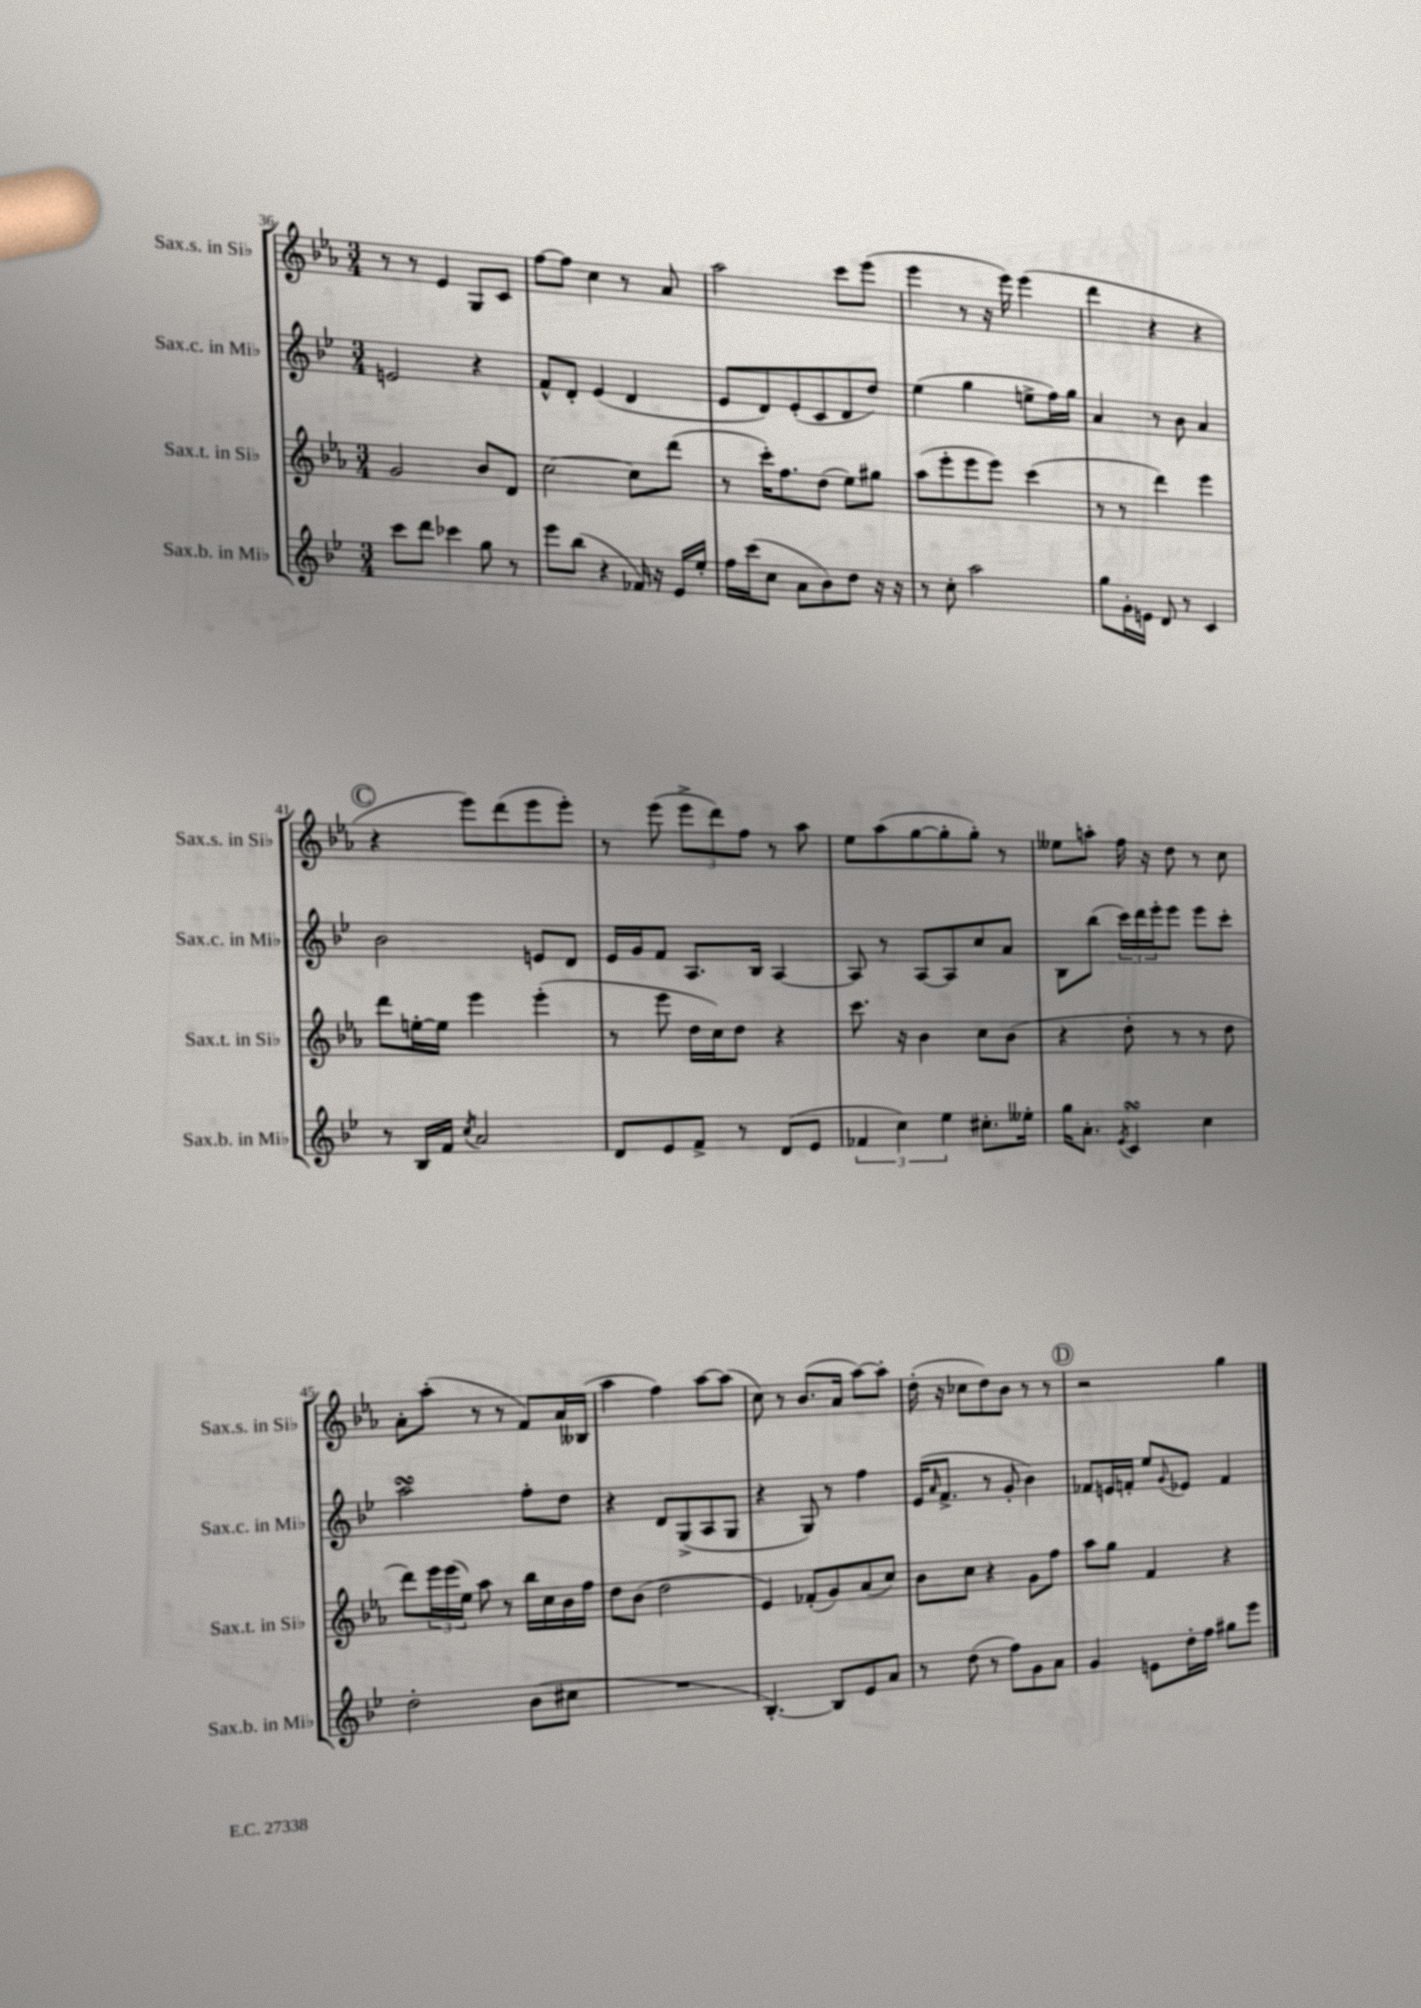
<<
\new StaffGroup <<
\new Staff = "s0" \with { instrumentName = "Sax.s. in Sib" shortInstrumentName = "Sax.s. in Sib" } {
    \clef treble \key ees \major \numericTimeSignature \time 3/4
    r8 r8 ees'4 g8 c'8 |
    f''8~ f''8 c''4 r8 aes'8 |
    aes''2 c'''8 ees'''8( |
    ees'''4 r8 r16 ees'''16) ees'''4( |
    d'''4 r4 r4 |
    \mark \markup { \circle "C" } r4 ees'''8) d'''8( ees'''8 ees'''8-.) |
    r8 ees'''8( \tuplet 3/2 { ees'''8-> d'''8) f''8 } r8 aes''8 |
    ees''8 aes''8( g''8~ g''8-. g''8-.) r8 |
    eeses''8 a''8-. f''16 r16 d''8 r8 c''8 |
    aes'8-. aes''8-.( r8 r8 f'8) aes'16 beses16( |
    aes''4 f''4) aes''8~ aes''8( |
    c''8) r8 bes'8.( aes'16 aes''8~) aes''8-. |
    d''16-.( r16 ces''8 d''8) bes'8 r8 r8 |
    \mark \markup { \circle "D" } r2 g''4 \bar "|." |
}
\new Staff = "s1" \with { instrumentName = "Sax.c. in Mib" shortInstrumentName = "Sax.c. in Mib" } {
    \clef treble \key bes \major \numericTimeSignature \time 3/4
    e'2 r4 |
    f'8-^ d'8-. ees'4( d'4 |
    ees'8 d'8) ees'8-.( c'8 d'8 d''8) |
    ees''4( g''4 e''8-> f''16) g''16 |
    a'4 r8 bes'8 a'4 |
    \mark \markup { \circle "C" } bes'2 e'8 d'8 |
    ees'16 g'16 f'8 a8. bes16 a4~ |
    a8 r8 a8~ a8 c''8 a'8 |
    bes8 bes''8( \tuplet 3/2 { c'''16) d'''16 ees'''16-. } ees'''8 ees'''8 c'''8-. |
    a''2\turn f''8-. d''8 |
    r4 d'8 g8->( a8 g8 |
    r4 g8) r8 f''4 |
    ees'16( \grace { a'16 } f'8.-> r8 g'8-. bes'4) |
    \mark \markup { \circle "D" } fes'8 e'16 f'16-. ees''8 \appoggiatura { g'8 } ees'8 f'4 \bar "|." |
}
\new Staff = "s2" \with { instrumentName = "Sax.t. in Sib" shortInstrumentName = "Sax.t. in Sib" } {
    \clef treble \key ees \major \numericTimeSignature \time 3/4
    g'2 bes'8 d'8 |
    c''2~ c''8 d'''8( |
    r8 c'''16-.) f''8. d''8( ees''8) gis''8 |
    aes''8( ees'''8-. ees'''8 ees'''8) c'''4( |
    r8 r8 d'''4) ees'''4 |
    \mark \markup { \circle "C" } d'''8 e''16~-. e''16 ees'''4 ees'''4-.( |
    r8 ees'''8 d''16 c''16) d''8 r4 |
    c'''8. r16 bes'4 c''8 bes'8( |
    r4 d''8-. r8 r8 d''8 |
    d'''8) \tuplet 3/2 { ees'''16 ees'''16( ees''16) } aes''8 r8 bes''16 c''16 bes'16 f''16 |
    d''8 bes'8( d''2 |
    ees'4) fes'8-.( g'8) aes'8( c''8) |
    bes'8 c''8 r4 g'8 f''8 |
    \mark \markup { \circle "D" } aes''8 g''8 f'4 r4 \bar "|." |
}
\new Staff = "s3" \with { instrumentName = "Sax.b. in Mib" shortInstrumentName = "Sax.b. in Mib" } {
    \clef treble \key bes \major \numericTimeSignature \time 3/4
    c'''8 d'''8 ces'''4 g''8 r8 |
    ees'''8 bes''8( r4 fes'16) r16 ees'16 ees''16-. |
    f''16 c'''16( c''8 a'8 bes'8) d''8 r16 r16 |
    r8 c''8-. a''2 |
    g''8 g'16-. e'16 d'8 r8 c'4 |
    \mark \markup { \circle "C" } r8 bes16 f'16 \acciaccatura { c''8 } a'2 |
    d'8 ees'8 f'8-> r8 d'8( ees'8 |
    \tuplet 3/2 { fes'4 c''4) ees''4 } cis''8.-. eeses''16-. |
    g''16 a'8.-. \acciaccatura { ees'8 } c'4\turn c''4 |
    d''2-. bes'8( cis''8 |
    R2. |
    bes4.~-.) bes8 ees'8 a'8 |
    r8 d''8( r8 f''8) g'8 a'8 |
    \mark \markup { \circle "D" } g'4 e'8 d''16-. f''16 gis''8 ees'''8 \bar "|." |
}
>>
>>
\layout { \context { \Score currentBarNumber = #36 } }
